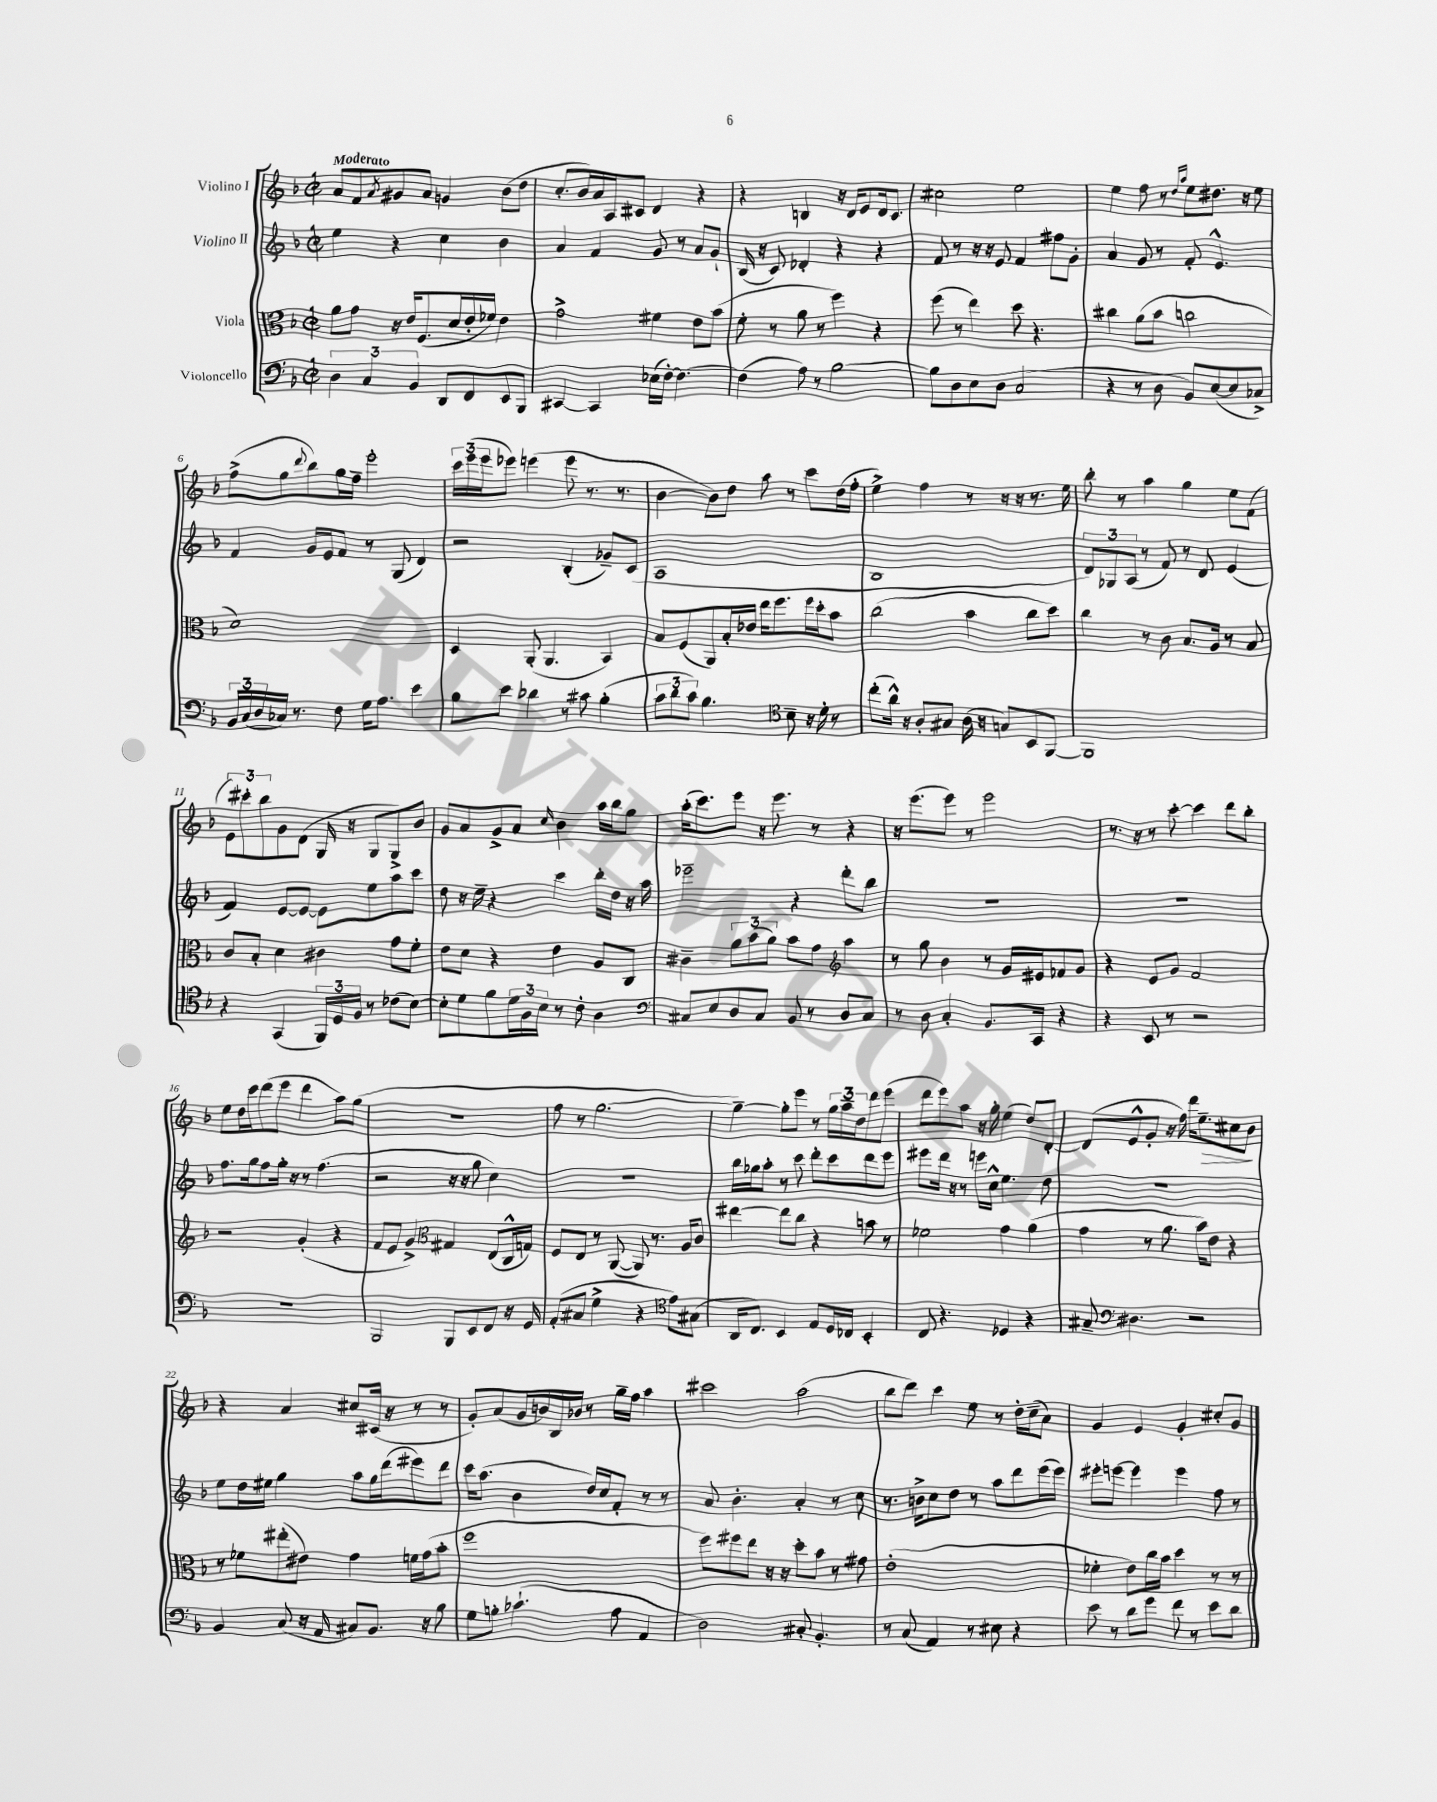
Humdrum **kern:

**kern	**kern	**kern	**kern
*staff4	*staff3	*staff2	*staff1
*clefF4	*clefC3	*clefG2	*clefG2
*k[b-]	*k[b-]	*k[b-]	*k[b-]
*M2/2	*M2/2	*M2/2	*M2/2
*met(c|)	*met(c|)	*met(c|)	*met(c|)
6D	8a	4ee	8a
.	8g	.	8f
6C	.	.	.
.	.	.	8qa
.	16r	4r	8g#
.	16e	.	.
6BB-	.	.	.
.	(8.F	.	8a
8DD	.	4cc	4g
.	16d	.	.
8FF	16e'	.	.
.	16f-)	.	.
8EE	4e	4b-	(8b-
8BBB-	.	.	8dd
=	=	=	=
[4CC#	2g^	4a	8.cc'
.	.	.	16b-)
4CC#]	.	4f	16a
.	.	.	16A
.	.	.	8c#
(16E-	4f#	8g	4d
[16F')	.	.	.
4.F_	.	8r	.
.	8e	8a	4r
.	(8b-	8g`	.
=	=	=	=
(4F]	8f'	(16B-	4r
.	.	16r	.
.	8r	8c)	.
8A)	8a	4d-'	4B
8r	8r	.	.
[2B-	4ff)	4r	16r
.	.	.	16d
.	.	.	8e
.	4r	4r	16d
.	.	.	8.c
=	=	=	=
8B-]	(8ff	8f	2cc#
8D	8r	8r	.
8E	4ee)	16r	.
.	.	16r	.
8D	.	8e	.
(2C	8dd	4f	2ee
.	4.r	.	.
.	.	8ff#	.
.	.	8g'	.
=	=	=	=
4r	4cc#	4a	4ee
8r	(8a	8g	8ff
8D	8b-	8r	8r
.	.	.	16qqdd
.	.	.	16qqaa
8BB-)	2cc	8f'	8ee
([8E	.	4.e^^	8.dd#
8E]	.	.	.
.	.	.	16r
8C-^)	.	.	8ee
=	=	=	=
24BB-	1d)	4f	(8ff^
(24C	.	.	.
24D	.	.	.
16C-)	.	.	8gg
8.r	.	.	.
.	.	.	8qqddd
.	.	16g	8bb-)
.	.	16e	.
8F	.	8f	16gg
.	.	.	16ff~
16G	.	8r	2eee'
8.A	.	.	.
.	.	(8G	.
4e	.	4d)	.
=	=	=	=
8B-	4D	2r	24ccc
.	.	.	(24eee
.	.	.	24eee
8e	.	.	8eee-)
4d-	(8AA'	.	(4eee
.	4.AA	.	.
8r	.	(4B-'	8eee
8c#	.	.	8.r
(4B-'	4BB-)	8g-~)	.
.	.	.	8.r
.	.	(8c	.
=	=	=	=
12c	8B-	1A	[4b-
12d	.	.	.
.	(8F	.	.
12c)	.	.	.
4.B-	8AA)	.	8b-])
.	16B-'	.	8dd
.	16e-	.	.
.	16ee	.	8aa
.	8.ff	.	.
*clefC4	*	*	*
8B-~	.	.	8r
16r	16ff	.	8ccc
16d'	16dd'	.	.
8r	8b-	.	(16dd
.	.	.	16ff'
=	=	=	=
(8cc'	(2cc	1B-	4ee^)
16a^^)	.	.	.
16r	.	.	.
8A'	.	.	4ff
8G#	.	.	.
(16A	4b-	.	8r
16r	.	.	.
8G)	.	.	16r
.	.	.	16r
8BB-	8cc	.	8.r
[8FF	8dd)	.	.
.	.	.	16ee
=	=	=	=
1FF]	4cc	12d)	8bb-'
.	.	12G-	.
.	.	.	8r
.	.	(12A	.
.	8r	8r	4aa
.	8c	8f)	.
.	8.B-	8r	4gg
.	.	8d	.
.	16A	.	.
.	8r	(4e	8ee
.	8B-	.	(8f
=	=	=	=
4r	8c	4f)	12e)
.	.	.	12ccc#'
.	8B-'	.	.
.	.	.	12bb-
(4GG	4d	[8e	8g
.	.	8e_	(8d
24FF)	4c#	8e]	16G
24D	.	.	.
.	.	.	16r
24F	.	.	.
8r	.	8ee	8G
(8c-	8g	8aa	8G^)
[8B-)	8f'	8ccc	8b-
=	=	=	=
8B-']	8e	8dd	8g
8d	8d	16r	8a
.	.	16ee~	.
8f	4r	4r	8g^
24d	.	.	8a
24F	.	.	.
24B-	.	.	.
.	.	.	16qqcc
8r	4e	4ccc	4b-
8c'	.	.	.
4A	8A	16bb-'	16aa
.	.	16dd	16bb-
.	8C	16r	8gg
.	.	16aa	.
=	=	=	=
*clefF4	*	*	*
8C#	4c#~	2eee-~	(16aa'
.	.	.	8.ccc)
8E	.	.	.
8D	12a	.	8eee
.	(12b-	.	.
8C#	.	.	16r
.	12a)	.	.
.	.	.	8.eee
8BB-	8b-	4r	.
8r	8g	.	8r
*	*clefG2	*	*
8D	4aa	8ddd'	4r
8C#	.	8bb-	.
=	=	=	=
8r	8r	1r	16r
.	.	.	(8.eee
8D	8gg	.	.
4C'	4b-	.	8eee)
.	.	.	8r
8.BB-	8r	.	2eee
.	16g	.	.
16CC	16e#	.	.
4r	8f-	.	.
.	8g	.	.
=	=	=	=
4r	4r	1r	8.r
.	.	.	16r
8EE	8e	.	8r
8r	8g	.	[8ccc'
2r	2f	.	4ccc]
.	.	.	8ddd
.	.	.	8bb-'
=	=	=	=
1r	2r	8.ff	8ee
.	.	.	16dd
.	.	16gg	16ccc
.	.	8ff	(8ddd
.	.	16gg'	8eee
.	.	16r	.
.	(4g'	8r	4ddd
.	.	(4.ff	.
.	4r	.	8aa)
.	.	.	(8gg
=	=	=	=
2BBB-	8f	2r	1r
.	8e	.	.
.	4g^)	.	.
*	*clefC3	*	*
8BBB-	4G#	16r	.
.	.	16r	.
8EE	.	8gg	.
8FF	(8E	4cc)	.
16r	16C^^	.	.
16GG	16G)	.	.
=	=	=	=
(8AA'	8F	1r	8ff
8C#	8E	.	8r
4G^	8r	.	[2.gg
.	([8AA	.	.
4r	8AA])	.	.
.	8.r	.	.
*clefC4	*	*	*
8e)	.	.	.
.	16A	.	.
(8G#	8c	.	.
=	=	=	=
16AA	[4ee#	16bb-	4gg~_)
8.C)	.	16gg-	.
.	.	8aa'	.
4BB-	8ee#]	8r	8gg']
.	8cc	8ccc	8eee
8E	4r	8ddd'	8r
16D	.	8ccc	24gg
.	.	.	24aa~
16C-	.	.	.
.	.	.	24dd
4BB-'	8b	8ddd	8ddd
.	8r	8eee	(8eee
=	=	=	=
8C	2f-	8eee#	8ddd
4.r	.	16ddd	8eee)
.	.	16r	.
.	.	8r	8aa
.	.	16eee	16r
.	.	16cc^^	16gg'
4D-	4g	4.ee	(4ee
4r	(4a	.	8dd)
.	.	8dd	[8d'
=	=	=	=
8G#~	4g	1r	(8d]
*clefF4	*	*	*
4.D#	.	.	8e^^
.	8r	.	8g'
.	8.a	.	16r
.	.	.	16ff)
2r	.	.	16ddd
.	16b-)	.	8.ee~
.	8e	.	.
.	4r	.	8cc#
.	.	.	8b-
=	=	=	=
4BB-	8r	8ee	4r
.	8f-	16dd	.
.	.	16ee#	.
(8C	(8ee#'	4gg	4a
16r	8e#)	.	.
16AA	.	.	.
8C#)	4g	8aa	8cc#
8.BB-	.	16gg	(16c#
.	.	(16ddd	16r
.	16f	8eee#)	8r
16r	(16g	.	.
8B-	8b-'	8ddd	8r
=	=	=	=
8G	1ff	16ccc	8g')
.	.	(8.aa	.
8B'	.	.	(8a
(4.c-`	.	4b-	16g
.	.	.	16b)
.	.	.	16B-
.	.	.	16b-
.	.	16dd)	8r
.	.	16cc	.
8A	.	8f'	16gg~
.	.	.	16ff
4AA	.	8r	4aa
.	.	8r	.
=	=	=	=
2D)	8ff)	8a	2ccc#
.	8ff#	4.b-'	.
.	8ee	.	.
.	16r	.	.
.	16r	.	.
8C#'	8dd'	4a'	(2aa
4.BB-'	8b-	.	.
.	8r	8r	.
.	8g#	8cc	.
=	=	=	=
8r	(1e'	8.r	8bb-
(8C	.	.	8ddd)
.	.	16b^	.
4AA)	.	8cc	4ccc
.	.	8dd	.
8r	.	8r	8ee
8E#	.	8aa	8r
4r	.	8ddd	16dd'
.	.	.	(16cc~
.	.	(16eee	8a)
.	.	16eee)	.
=	=	=	=
8e	4f-'	8eee#'	4g
8r	.	[8eee	.
8d	8e)	4eee]	4e
8g	16cc	.	.
.	16b-	.	.
8f	4dd	4eee	4g'
8r	.	.	.
8e	8r	8ff	8cc#'
8d	8r	8r	8g
==	==	==	==
*-	*-	*-	*-
